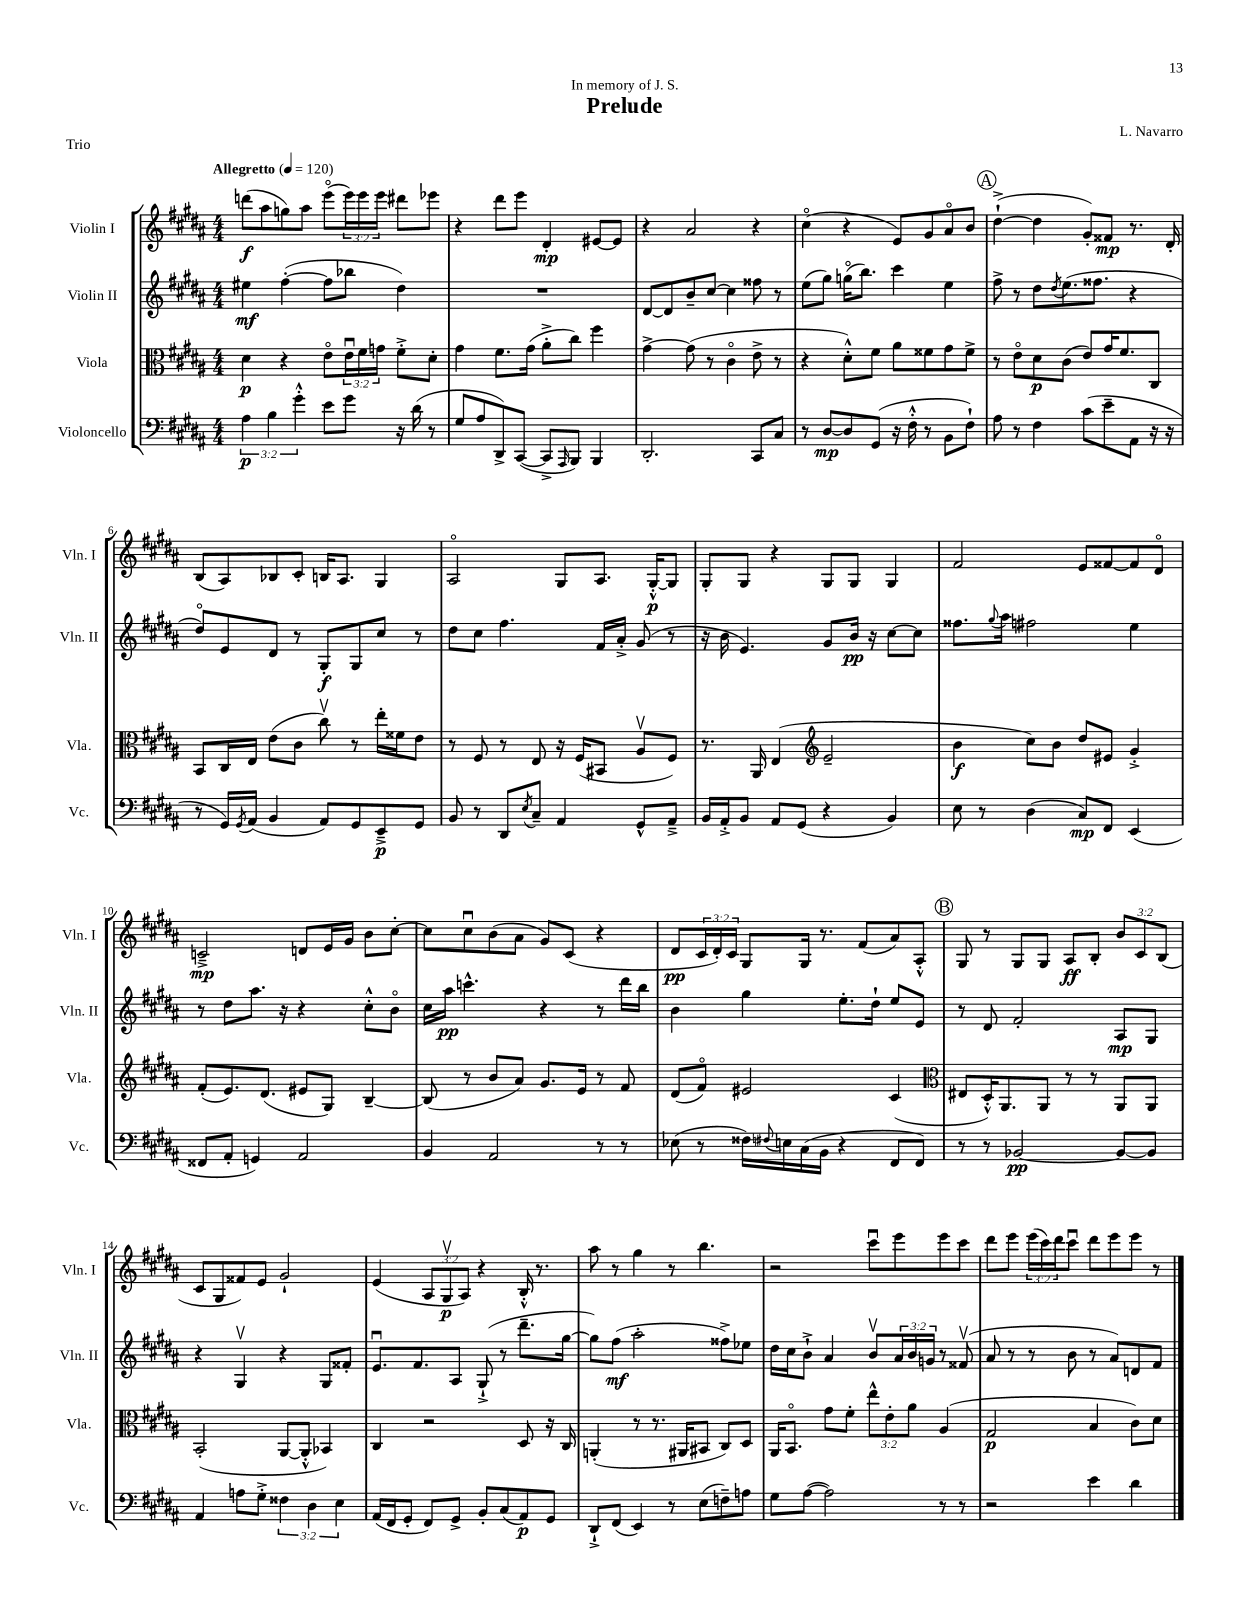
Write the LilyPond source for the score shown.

\header { title = "Prelude" composer = "L. Navarro" dedication = "In memory of J. S." piece = "Trio" }
<<
\new StaffGroup <<
\new Staff = "s0" \with { instrumentName = "Violin I" shortInstrumentName = "Vln. I" } {
    \clef treble \key b \major \numericTimeSignature \time 4/4 \override Staff.TupletNumber.text = #tuplet-number::calc-fraction-text \tempo "Allegretto" 4 = 120
    d'''8\f( ais''8 g''8) ais''8 e'''8\flageolet( \tuplet 3/2 { e'''16) e'''16 e'''16 } dis'''8 ees'''8 |
    r4 dis'''8 e'''8 dis'4-.\mp eis'8~ eis'8 |
    r4 ais'2 r4 |
    cis''4\flageolet( r4 e'8) gis'8 ais'8\flageolet b'8 |
    \mark \markup { \circle "A" } dis''4~-!->( dis''4 gis'8-.) fisis'8\mp r8. dis'16-. |
    b8( ais8) bes8 cis'8-. b16 ais8. gis4 |
    ais2\flageolet gis8 ais8. gis16~-.-^\p gis8 |
    gis8-. gis8 r4 gis8 gis8 gis4 |
    fis'2 e'8 fisis'8~ fisis'8 dis'8\flageolet |
    c'2--->\mp d'8 e'16 gis'16 b'8 cis''8~-. |
    cis''8 cis''8\downbow b'8( ais'8 gis'8) cis'8( r4 |
    dis'8\pp \tuplet 3/2 { cis'16 dis'16-.) cis'16 } gis8 gis16 r8. fis'8( ais'8) ais8-.-^ |
    \mark \markup { \circle "B" } gis8 r8 gis8 gis8 ais8\ff b8-. \tuplet 3/2 { b'8 cis'8 b8( } |
    cis'8 gis8 fisis'8) e'8 gis'2-! |
    e'4( \tuplet 3/2 { ais8 gis8\upbow\p ais8) } r4 b16-.-^ r8. |
    ais''8 r8 gis''4 r8 b''4. |
    r2 cis'''8\downbow e'''8 e'''8 cis'''8 |
    dis'''8 e'''8 \tuplet 3/2 { e'''16( cis'''16) dis'''16 } cis'''8\downbow dis'''8 e'''8 e'''8 r8 \bar "|." |
}
\new Staff = "s1" \with { instrumentName = "Violin II" shortInstrumentName = "Vln. II" } {
    \clef treble \key b \major \numericTimeSignature \time 4/4 \override Staff.TupletNumber.text = #tuplet-number::calc-fraction-text
    eis''4\mf fis''4~-.( fis''8 bes''8 dis''4) |
    R1 |
    dis'8~ dis'8 b'8-- cis''8~ cis''4 fisis''8 r8 |
    e''8( gis''8) g''16\flageolet( b''8.) cis'''4 e''4 |
    \mark \markup { \circle "A" } fis''8-> r8 dis''8 \acciaccatura { dis''8 } e''8.( fisis''8. r4 |
    dis''8\flageolet) e'8 dis'8 r8 gis8-.\f gis8 cis''8 r8 |
    dis''8 cis''8 fis''4. fis'16 ais'16-.-> gis'8( r8 |
    r16 b'16 e'4.) gis'8 b'16\pp r16 cis''8~ cis''8 |
    fisis''8. \appoggiatura { gis''8 } ais''16 fis''2 e''4 |
    r8 dis''8 ais''8. r16 r4 cis''8-.-^ b'8\flageolet |
    cis''16 ais''16\pp c'''4.-^ r4 r8 dis'''16 b''16 |
    b'4 gis''4 e''8.-. dis''16-! e''8 e'8 |
    \mark \markup { \circle "B" } r8 dis'8 fis'2-. ais8\mp gis8 |
    r4 gis4\upbow r4 gis8 fisis'8-. |
    e'8.\downbow fis'8. ais8 gis8-!->( r8 dis'''8.-- gis''16~ |
    gis''8) fis''8\mf( ais''2-. fisis''8->) ees''8 |
    dis''16 cis''16 b'8-!-> ais'4 b'8\upbow \tuplet 3/2 { ais'16 b'16 g'16 } r8 fisis'8\upbow( |
    ais'8 r8 r8 b'8 r8 ais'8) d'8 fis'8 \bar "|." |
}
\new Staff = "s2" \with { instrumentName = "Viola" shortInstrumentName = "Vla." } {
    \clef alto \key b \major \numericTimeSignature \time 4/4 \override Staff.TupletNumber.text = #tuplet-number::calc-fraction-text
    dis'4\p r4 e'8\flageolet \tuplet 3/2 { e'16\downbow fis'16 g'16 } fis'8-.-> dis'8-. |
    gis'4 fis'8. gis'16( ais'8-.-> cis''8) fis''4 |
    gis'4~-> gis'8( r8 cis'4\flageolet e'8-> r8 |
    r4 dis'8-.-^) fis'8 ais'8 fisis'8 gis'8 fisis'8-> |
    \mark \markup { \circle "A" } r8 e'8\flageolet dis'8\p cis'8( e'8) gis'16 fis'8. cis8 |
    b,8 cis16 e16 e'8( cis'8 cis''8\upbow) r8 e''16-. fisis'16 e'8 |
    r8 fis8 r8 e8 r16 fis16( bis,8 ais8\upbow fis8) |
    r8. ais,16 e4( \clef treble e'2-- |
    b'4\f cis''8) b'8 dis''8 eis'8 gis'4-.-> |
    fis'8-.( e'8.) dis'8.( eis'8 gis8) b4~-- |
    b8( r8 b'8 ais'8) gis'8. e'16 r8 fis'8 |
    dis'8( fis'8\flageolet) eis'2 cis'4( |
    \mark \markup { \circle "B" } \clef alto eis8 dis16-.-^) ais,8. ais,8 r8 r8 ais,8 ais,8 |
    b,2-.( ais,8~ ais,8-.-^ bes,4) |
    cis4 r2 dis8 r16 cis16 |
    a,4-.( r8 r8. ais,16 bis,8 cis8) dis8 |
    ais,16 b,8.\flageolet gis'8 fis'8-. \tuplet 3/2 { e''8-^ e'8-. ais'8 } ais4( |
    gis2\p b4 cis'8) dis'8 \bar "|." |
}
\new Staff = "s3" \with { instrumentName = "Violoncello" shortInstrumentName = "Vc." } {
    \clef bass \key b \major \numericTimeSignature \time 4/4 \override Staff.TupletNumber.text = #tuplet-number::calc-fraction-text
    \tuplet 3/2 { ais4\p b4 gis'4-.-^ } e'8 gis'8 r16 dis'16( r8 |
    gis8 ais8 dis,8->) cis,8~( cis,8-> \grace { ais,,16 } b,,8) b,,4 |
    dis,2.-. cis,8 cis8 |
    r8 dis8~\mp dis8 gis,8( r16 fis16-.-^ r8 b,8 fis8-!) |
    \mark \markup { \circle "A" } ais8 r8 fis4 cis'8( e'8-- ais,8 r16 r16 |
    r8 gis,16) \acciaccatura { gis,8 } ais,16( b,4 ais,8) gis,8 e,8--->\p gis,8 |
    b,8 r8 dis,8 \acciaccatura { e8 } cis8-- ais,4 gis,8-^ ais,8---> |
    b,16 ais,16-.-> b,8 ais,8 gis,8( r4 b,4) |
    e8 r8 dis4( cis8\mp) fis,8 e,4( |
    fisis,8 ais,8-. g,4) ais,2 |
    b,4 ais,2 r8 r8 |
    ees8( r8 fisis16) \appoggiatura { fis8 } e16 cis16( b,16 r4 fis,8 fis,8) |
    \mark \markup { \circle "B" } r8 r8 bes,2~\pp bes,8~ bes,8 |
    ais,4 a8 gis8-.-> \tuplet 3/2 { fisis4 dis4 e4 } |
    ais,16( fis,16 gis,8-. fis,8) gis,8-> b,8-. cis8( ais,8\p) gis,8 |
    dis,8-!-> fis,8( e,4) r8 e8( f8--) a8 |
    gis8 ais8~( ais2) r8 r8 |
    r2 e'4 dis'4 \bar "|." |
}
>>
>>
